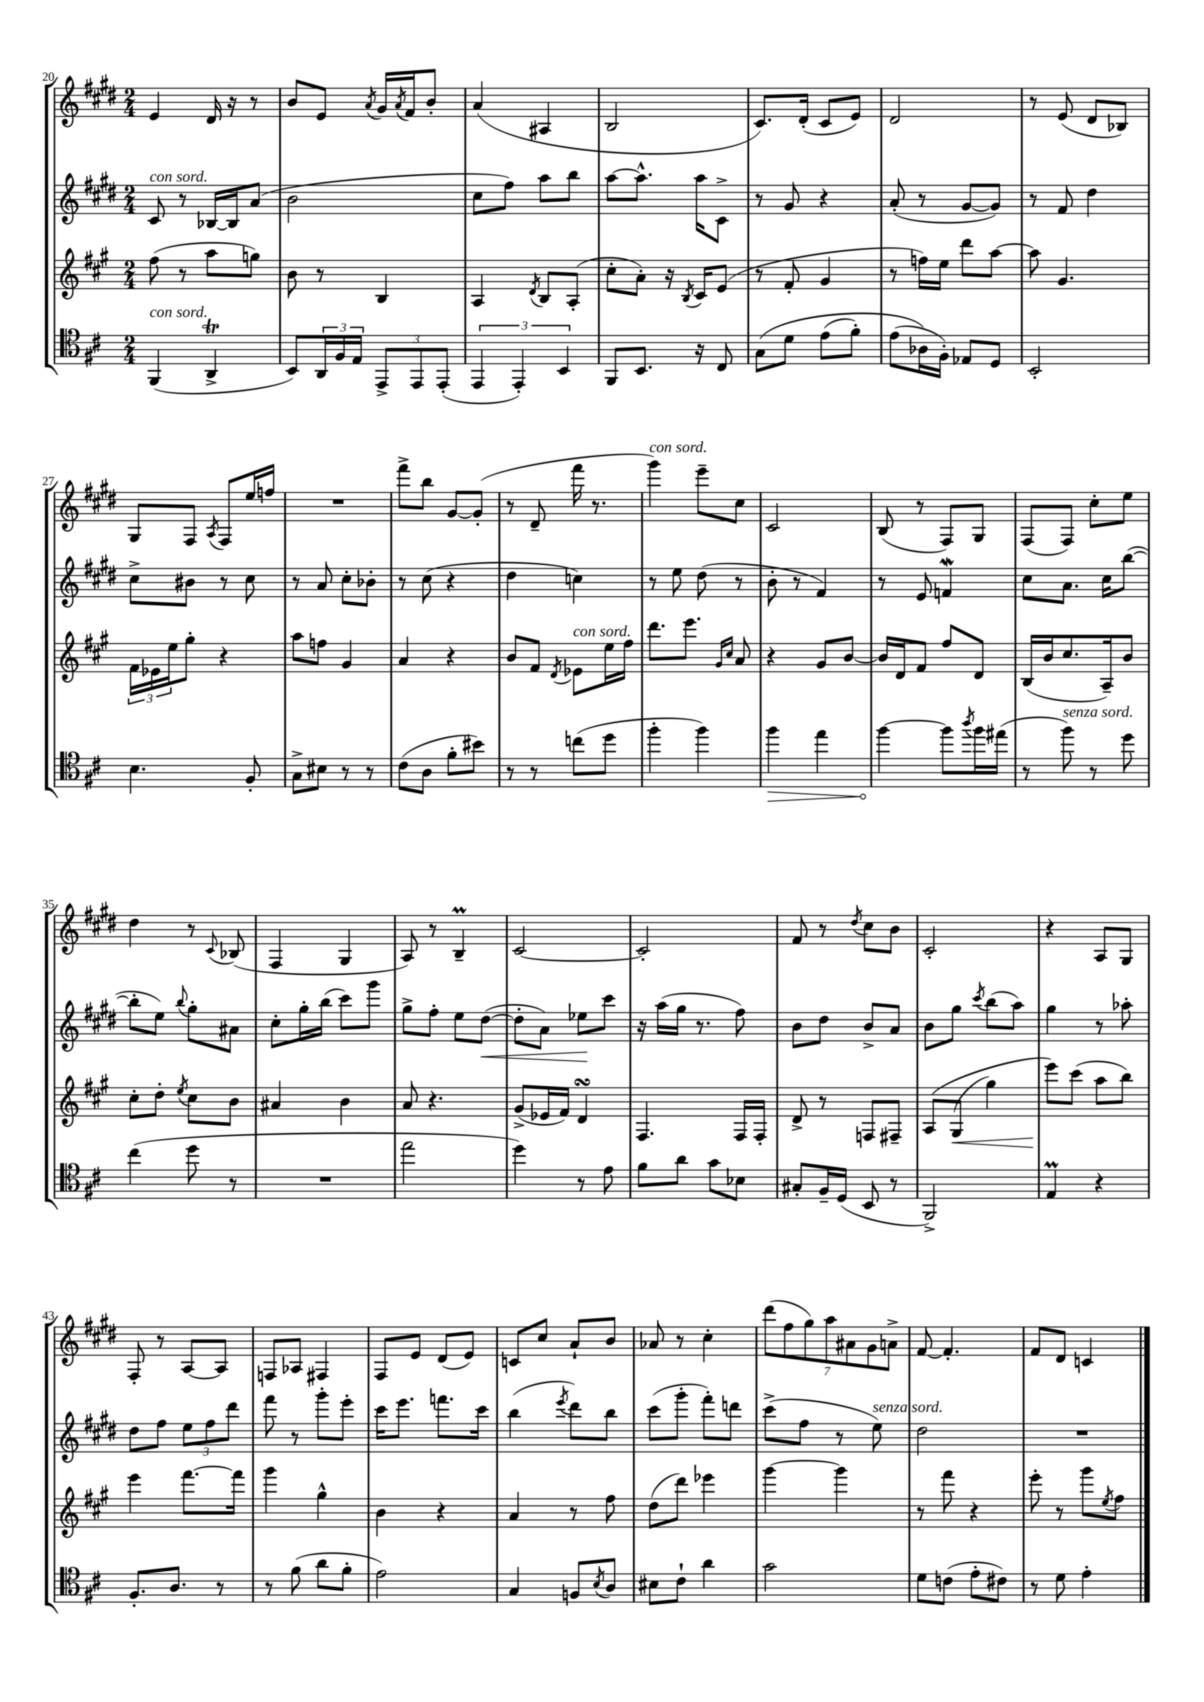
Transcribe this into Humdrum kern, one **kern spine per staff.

**kern	**dynam	**kern	**dynam	**kern	**dynam	**kern
*part4	*part4	*part3	*part3	*part2	*part2	*part1
*staff4	*staff4	*staff3	*staff3	*staff2	*staff2	*staff1
*clefC4	*	*clefG2	*	*clefG2	*	*clefG2
*k[f#c#]	*	*k[f#c#g#]	*	*k[f#c#g#d#]	*	*k[f#c#g#d#]
*M2/4	*	*M2/4	*	*M2/4	*	*M2/4
=20	=20	=20	=20	=20	=20	=20
!	!	!	!	!LO:TX:a:i:t=con sord.	!	!
!LO:TX:a:i:t=con sord.	!	!	!	!	!	!
(4FF#/	.	(8ff#\	.	8c#/	.	4e/
.	.	8r	.	8r	.	.
4AAT^/	.	8aa\L	.	[16B-X/LL	.	16d#/
.	.	.	.	16B-/J]	.	16r
.	.	8ggn\J)	.	(8a/J	.	8r
=21	=21	=21	=21	=21	=21	=21
8BB/L)	.	8b\	.	2b\	.	8b/L
24AA/L	.	8r	.	.	.	8e/J
24F#/	.	.	.	.	.	.
24E/JJ	.	.	.	.	.	.
.	.	.	.	.	.	8qa/
12EE^/L	.	4B/	.	.	.	16g#/LL
.	.	.	.	.	.	8qa/
.	.	.	.	.	.	16f#/J
12EE/	.	.	.	.	.	.
.	.	.	.	.	.	8b'/J
(12EE'/J	.	.	.	.	.	.
=22	=22	=22	=22	=22	=22	=22
6EE/	.	4A/	.	8cc#\L	.	(4a/
.	.	.	.	8ff#\J)	.	.
6EE'/)	.	.	.	.	.	.
.	.	8qd/	.	.	.	.
.	.	8B/L	.	8aa\L	.	4A#X/
6BB/	.	.	.	.	.	.
.	.	(8A'/J	.	8bb\J	.	.
=23	=23	=23	=23	=23	=23	=23
8FF#/L	.	8cc#'\L	.	[8aa\L	.	2B/
8.BB/J	.	8a'\J)	.	8.aa^^\J]	.	.
.	.	16r	.	.	.	.
.	.	8qB/	.	.	.	.
16r	.	16c#/KL	.	16aa\KL	.	.
8C#/	.	(8e/J	.	8c#^\J	.	.
=24	=24	=24	=24	=24	=24	=24
(8G\L	.	8r	.	8r	.	8.c#/L)
8d\J	.	8f#'/	.	8g#/	.	.
.	.	.	.	.	.	(16d#'/Jk
(8e\L	.	4g#/	.	4r	.	8c#/L
8f#'\J)	.	.	.	.	.	8e/J)
=25	=25	=25	=25	=25	=25	=25
(8e\L	.	8r	.	(8a'/	.	2d#/
16A-X\L)	.	16ffn\LL)	.	8r	.	.
16F#'\JJ)	.	16ee\JJ	.	.	.	.
8E-X/L	.	8ddd\L	.	[8g#/L	.	.
8D/J	.	[8aa\J	.	8g#/J])	.	.
=26	=26	=26	=26	=26	=26	=26
2BB'/	.	8aa\]	.	8r	.	8r
.	.	4.g#/	.	8f#/	.	(8e/
.	.	.	.	4dd#\	.	8d#/L
.	.	.	.	.	.	8B-X/J)
!!LO:LB:g=z
=27	=27	=27	=27	=27	=27	=27
4.B\	.	24f#\LL	.	8cc#^\L	.	8G#/L
.	.	24e-X\	.	.	.	.
.	.	24ee\J	.	.	.	.
.	.	8gg#'\J	.	8b#X\J	.	8F#/J
.	.	.	.	.	.	8qA/
.	.	4r	.	8r	.	8F#/L
8F#'/	.	.	.	8cc#\	.	16ee/L
.	.	.	.	.	.	16ffn/JJ
=28	=28	=28	=28	=28	=28	=28
8G^\L	.	8aa\L	.	8r	.	2r
8B#X\J	.	8ffn\J	.	8a/	.	.
8r	.	4g#/	.	8cc#'\L	.	.
8r	.	.	.	8b-X'\J	.	.
=29	=29	=29	=29	=29	=29	=29
(8c#\L	.	4a/	.	8r	.	8fff#^\L
8A\J	.	.	.	(8cc#\	.	8bb\J
8f#'\L	.	4r	.	4r	.	[8g#/L
8b#X\J)	.	.	.	.	.	(8g#'/J]
=30	=30	=30	=30	=30	=30	=30
8r	.	8b/L	.	4dd#\	.	8r
8r	.	8f#/J	.	.	.	8d#~/
.	.	8qd/	.	.	.	.
!	!	!LO:TX:a:i:t=con sord.	!	!	!	!
(8ccn\L	.	8e-X\L	.	4ccn\)	.	16fff#\
.	.	.	.	.	.	8.r
8dd\J	.	16ee\L	.	.	.	.
.	.	16ff#\JJ	.	.	.	.
=31	=31	=31	=31	=31	=31	=31
!	!	!	!	!	!	!LO:TX:a:i:t=con sord.
4ff#'\	.	8.ddd\L	.	8r	.	4ggg#\)
.	.	.	.	8ee\	.	.
.	.	8.eee\J	.	.	.	.
4ff#\)	.	.	.	(8dd#\	.	8eee~\L
.	.	16qqg#/LL	.	.	.	.
.	.	16qqcc#/JJ	.	.	.	.
.	.	8a/	.	8r	.	8cc#\J
=32	=32	=32	=32	=32	=32	=32
!	!LO:HP:b	!	!	!	!	!
4ff#\	>	4r	.	8b'\	.	2c#/
.	.	.	.	8r	.	.
4ee\	.	8g#/L	.	4f#/)	.	.
.	.	[8b/J	.	.	.	.
=33	=33	=33	=33	=33	=33	=33
[4ff#\	.	16b/LL]	.	8r	.	(8B/
.	.	16d/J	.	.	.	.
.	.	8f#/J	.	8e/	.	8r
8ff#\L]	]	8ff#/L	.	4fnw/	.	8F#/L)
8qaa/	.	.	.	.	.	.
16ff#\L	.	8d/J	.	.	.	8G#/J
(16ee#X\JJ	.	.	.	.	.	.
=34	=34	=34	=34	=34	=34	=34
8r	.	(16B/LL	.	8cc#\L	.	(8F#/L
.	.	16b/J	.	.	.	.
!LO:TX:a:i:t=senza sord.	!	!	!	!	!	!
8ff#\)	.	8.cc#/	.	8.a\J	.	8F#/J)
8r	.	.	.	.	.	8cc#'\L
.	.	16A~/k)	.	16cc#\KL	.	.
8dd\	.	8b/J	.	([8bb\J	.	8ee\J
!!LO:LB:g=z
=35	=35	=35	=35	=35	=35	=35
(4cc#\	.	8cc#'\L	.	8bb'\L]	.	4dd#\
.	.	8dd'\J	.	8ee\J)	.	.
.	.	8qee/	.	8qqbb/	.	.
8dd\	.	8cc#\L	.	8gg#'\L	.	8r
.	.	.	.	.	.	8qqc#/
8r	.	8b\J	.	8a#X\J	.	(8B-X/
=36	=36	=36	=36	=36	=36	=36
2r	.	4a#X/	.	8cc#'\L	.	4F#/
.	.	.	.	16gg#'\L	.	.
.	.	.	.	(16bb\JJ	.	.
.	.	4b\	.	8ccc#\L)	.	4G#/
.	.	.	.	8ggg#\J	.	.
=37	=37	=37	=37	=37	=37	=37
2ee\	.	8a/	.	8gg#^\L	.	8A/)
.	.	4.r	.	8ff#'\J	.	8r
.	.	.	.	8ee\L	.	4BM~/
!	!	!	!	!	!LO:HP:b	!
.	.	.	.	([8dd#\J	<	.
=38	=38	=38	=38	=38	=38	=38
4dd\)	.	(8g#^/L	.	8dd#'\L]	.	[2c#/
.	.	16e-X/L	.	8a\J)	.	.
.	.	16f#/JJ)	.	.	.	.
8r	.	4dsSSs/	.	8ee-X\L	.	.
8e\	.	.	.	8ccc#\J	[	.
=39	=39	=39	=39	=39	=39	=39
8f#\L	.	4.F#/	.	16r	.	2c#'/]
.	.	.	.	(16aa\LL	.	.
8a\J	.	.	.	16gg#\JJ	.	.
.	.	.	.	8.r	.	.
8g\L	.	.	.	.	.	.
8B-X\J	.	16F#/LL	.	8ff#\)	.	.
.	.	16F#'/JJ	.	.	.	.
=40	=40	=40	=40	=40	=40	=40
8G#X'/L	.	8d^/	.	8b\L	.	8f#/
16F#~/L	.	8r	.	8dd#\J	.	8r
(16D/JJ	.	.	.	.	.	.
.	.	.	.	.	.	8qdd#/
8BB/	.	8Fn/L	.	8b^/L	.	8cc#\L
8r	.	8F#X~/J	.	8a/J	.	8b\J
=41	=41	=41	=41	=41	=41	=41
2FF#^/)	.	(8A/L	.	8b\L	.	2c#'/
!	!	!	!LO:HP:b	!	!	!
.	.	(8G#/J	<	8gg#\J	.	.
.	.	.	.	8qccc#/	.	.
.	.	4gg#\)	.	(8bb\L	.	.
.	.	.	.	8aa\J)	.	.
=42	=42	=42	=42	=42	=42	=42
4EM/	.	8eee\L)	.	4gg#\	.	4r
.	.	(8ccc#\J	[	.	.	.
4r	.	8aa\L	.	8r	.	8A/L
.	.	8bb\J)	.	8aa-X'\	.	8G#/J
!!LO:LB:g=z
=43	=43	=43	=43	=43	=43	=43
8.F#'/L	.	4eee\	.	8dd#\L	.	8F#'/
.	.	.	.	8ff#\J	.	8r
8.A/J	.	.	.	.	.	.
.	.	[8.fff#\L	.	12ee\L	.	[8A/L
.	.	.	.	12ff#\	.	.
8r	.	.	.	.	.	8A/J]
.	.	.	.	12ddd#\J	.	.
.	.	16fff#\Jk]	.	.	.	.
=44	=44	=44	=44	=44	=44	=44
8r	.	4ggg#\	.	8fff#\	.	8Fn/L
(8f#\	.	.	.	8r	.	8A-X/J
8a\L	.	4gg#^^\	.	8ggg#'\L	.	4F#X/
8f#'\J	.	.	.	8eee'\J	.	.
=45	=45	=45	=45	=45	=45	=45
2e\)	.	4b\	.	16ccc#\KL	.	8F#/L
.	.	.	.	8.eee\J	.	.
.	.	.	.	.	.	8e/J
.	.	4r	.	8.fffn\L	.	(8d#/L
.	.	.	.	.	.	8e/J)
.	.	.	.	16ccc#\Jk	.	.
=46	=46	=46	=46	=46	=46	=46
4G/	.	4a/	.	(4bb\	.	8cn/L
.	.	.	.	.	.	8cc#/J
.	.	.	.	8qeee/	.	.
8Fn/L	.	8r	.	8ddd#\L)	.	8a`/L
8qB/	.	.	.	.	.	.
8A/J	.	8ff#\	.	8bb\J	.	8b/J
=47	=47	=47	=47	=47	=47	=47
8B#X\L	.	(8dd\L	.	(8ccc#\L	.	8a-X/
8c#`\J	.	8ddd\J)	.	8ggg#'\J	.	8r
4a\	.	4eee-X\	.	8fff#'\L)	.	4cc#'\
.	.	.	.	8dddn\J	.	.
=48	=48	=48	=48	=48	=48	=48
2g\	.	[4ggg#\	.	(8ccc#^\L	.	(14ddd#\L
.	.	.	.	.	.	14ff#\
.	.	.	.	8ff#\J	.	.
.	.	.	.	.	.	14gg#\)
.	.	.	.	.	.	14aa\
.	.	4ggg#\]	.	8r	.	.
.	.	.	.	.	.	14a#X\
.	.	.	.	.	.	14g#\
!	!	!	!	!LO:TX:a:i:t=senza sord.	!	!
.	.	.	.	8ee\)	.	.
.	.	.	.	.	.	14an^\J
=49	=49	=49	=49	=49	=49	=49
8d\L	.	8r	.	2dd#\	.	[8f#/
(8cn\J	.	8fff#\	.	.	.	4.f#'/]
8e'\L	.	4r	.	.	.	.
8c#X\J)	.	.	.	.	.	.
=50	=50	=50	=50	=50	=50	=50
8r	.	8eee'\	.	2r	.	8f#/L
8d\	.	8r	.	.	.	8d#/J
4e'\	.	8ggg#\L	.	.	.	4cn/
.	.	8qee/	.	.	.	.
.	.	8ff#\J	.	.	.	.
==	==	==	==	==	==	==
*-	*-	*-	*-	*-	*-	*-
